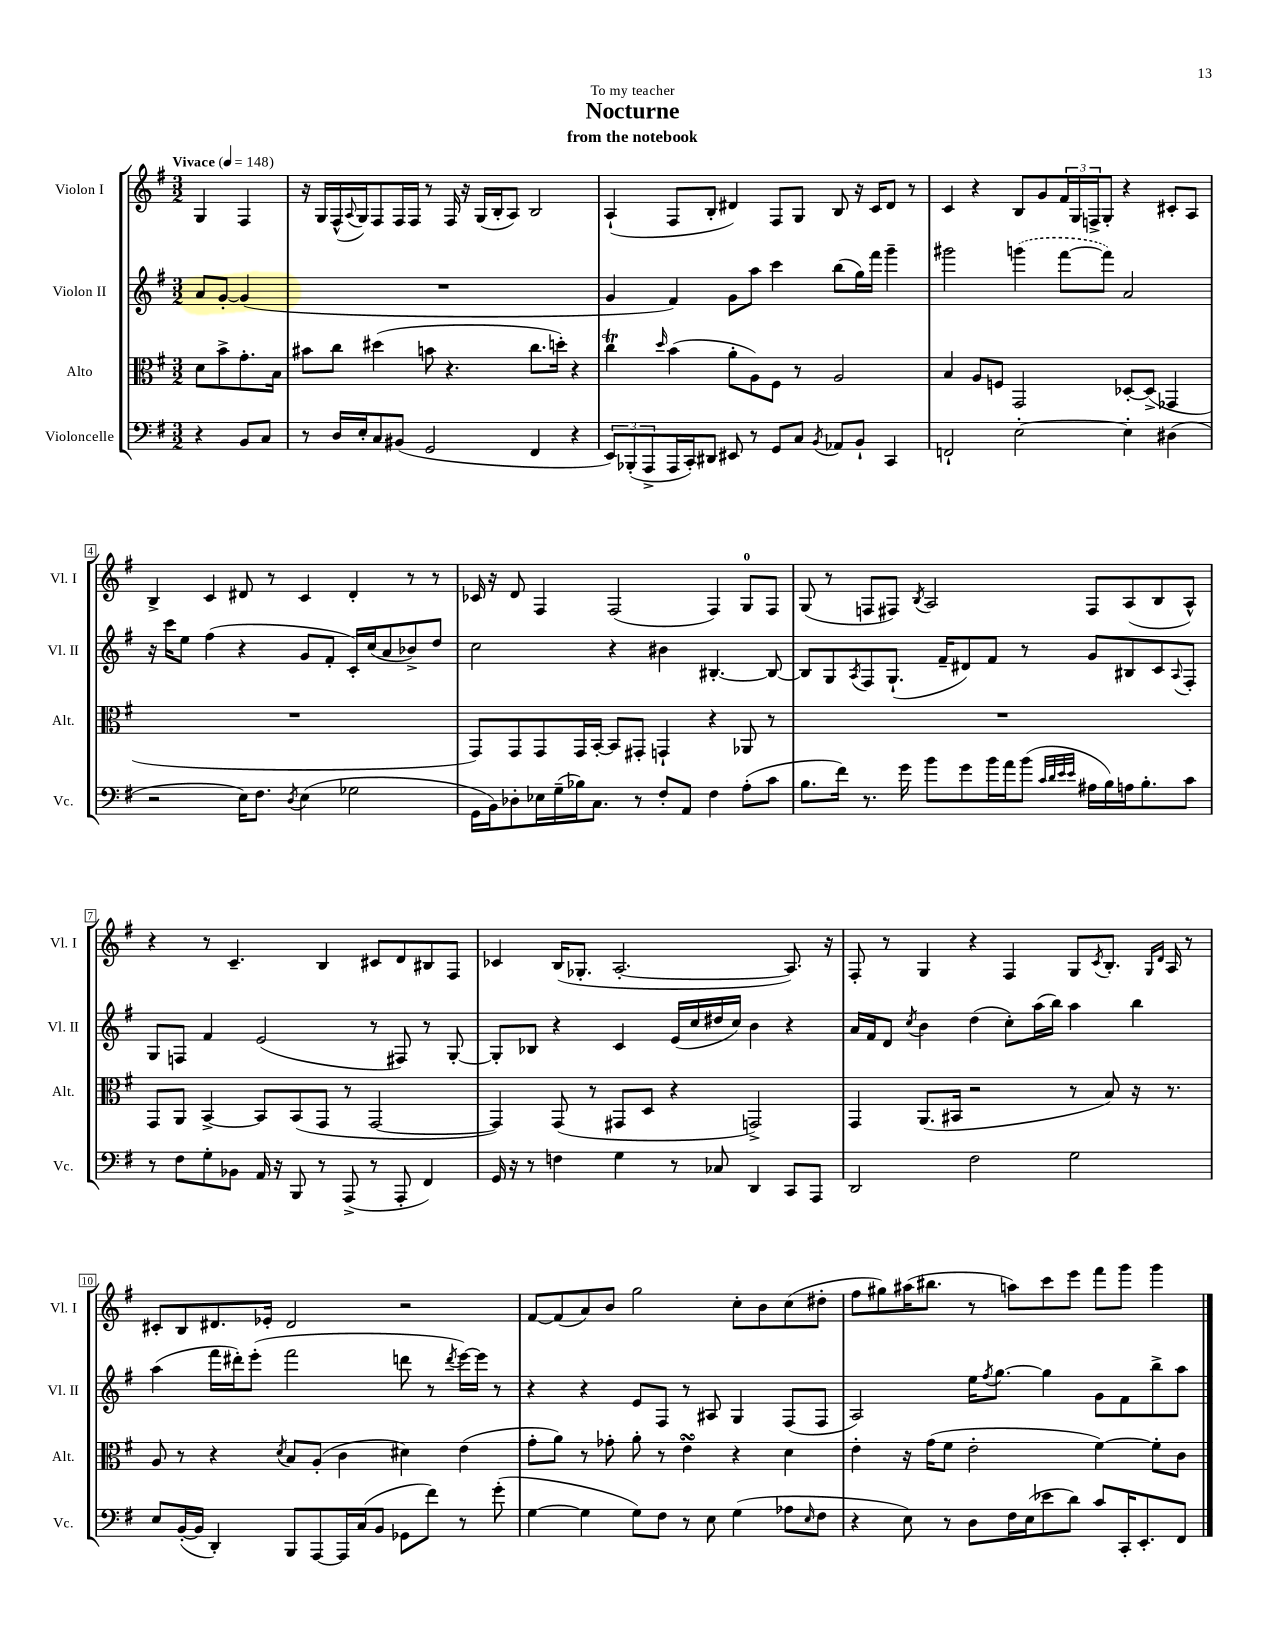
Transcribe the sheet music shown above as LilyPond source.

\header { title = "Nocturne" subtitle = "from the notebook" dedication = "To my teacher" }
<<
\new StaffGroup <<
\new Staff = "s0" \with { instrumentName = "Violon I" shortInstrumentName = "Vl. I" } {
    \clef treble \key g \major \numericTimeSignature \time 3/2 \partial 2 \tempo "Vivace" 4 = 148
    g4 fis4 |
    r16 g16 fis16-^( \appoggiatura { a8 } g16) fis8 fis16 fis16 r8 fis16 r16 g16( b16-. a8) b2 |
    a4-!( fis8 b8-. dis'4) fis8 g8 b8 r16 c'16 dis'8 r8 |
    c'4 r4 b8 g'8 \tuplet 3/2 { fis'16 g16 f16-> } g8-. r4 cis'8-. a8 |
    b4-> c'4 dis'8 r8 c'4 dis'4-. r8 r8 |
    ces'16 r16 d'8 fis4 fis2( fis4) g8-0 fis8 |
    g8( r8 f8 fis8) \acciaccatura { b8 } a2 fis8 a8( b8 a8-^) |
    r4 r8 c'4.-- b4 cis'8 d'8 bis8 fis8 |
    ces'4 b16( ges8.-. a2.~-. a8.) r16 |
    fis8-. r8 g4 r4 fis4 g8 \acciaccatura { c'8 } b8.-. \grace { g16 d'16 } a16 r8 |
    cis'8-. b8 dis'8. ees'16-. dis'2 r2 |
    fis'8~ fis'8( a'8) b'8 g''2 c''8-. b'8 c''8( dis''8-. |
    fis''8 gis''8) ais''16( bis''8. r8 a''8) c'''8 e'''8 fis'''8 g'''8 g'''4 \bar "|." |
}
\new Staff = "s1" \with { instrumentName = "Violon II" shortInstrumentName = "Vl. II" } {
    \clef treble \key g \major \numericTimeSignature \time 3/2 \partial 2
    a'8 g'8~-. g'4( |
    R1. |
    g'4 fis'4) g'8 a''8 c'''4 b''8( g''16) fis'''16 g'''4-- |
    gis'''2 \once \slurDashed g'''4( fis'''8~ fis'''8) a'2 |
    r16 c'''16 e''8 fis''4( r4 g'8 fis'8-. c'16-.) c''16( a'8 bes'8->) d''8 |
    c''2 r4 bis'4 bis4.~-. bis8~ |
    bis8 g8 \acciaccatura { a8 } fis8 g8.-!( fis'16-- dis'8) fis'8 r8 g'8 bis8 c'8 \appoggiatura { a8 } fis8-. |
    g8 f8 fis'4 e'2( r8 fis8) r8 g8~-. |
    g8-. bes8 r4 c'4 e'16( c''16 dis''16 c''16) b'4 r4 |
    a'16 fis'16 d'8 \acciaccatura { c''8 } b'4 d''4( c''8-.) a''16( b''16) a''4 b''4 |
    a''4( fis'''16 dis'''16-.) e'''8-.( fis'''2 d'''8 r8 \acciaccatura { d'''8 } e'''16~) e'''16 r8 |
    r4 r4 e'8 fis8 r8 ais8 g4 fis8( fis8 |
    a2) e''16 \acciaccatura { fis''8 } g''8.~ g''4 g'8 fis'8 b''8-> a''8 \bar "|." |
}
\new Staff = "s2" \with { instrumentName = "Alto" shortInstrumentName = "Alt." } {
    \clef alto \key g \major \numericTimeSignature \time 3/2 \partial 2
    d'8 b'8-> g'8.-. b16 |
    bis'8 c''8 dis''4( b'8 r4. c''8. d''16-.) r4 |
    c''4\trill \grace { d''16 } b'4( a'8-. a8) fis8 r8 a2 |
    b4 a8 f8 g,2 des8~-. des8->( ges,4 |
    R1. |
    g,8) g,8 g,8 g,16 b,16~-. b,8 gis,8-. g,4-! r4 aes,8 r8 |
    R1. |
    g,8 a,8 b,4~-> b,8 b,8( g,8 r8 g,2~ |
    g,4) g,8( r8 gis,8 d8 r4 g,2->) |
    g,4 a,8.( bis,16 r2 r8 b8) r16 r8. |
    a8 r8 r4 \acciaccatura { d'8 } b8 a8-.( c'4 dis'4) e'4( |
    g'8-. a'8) r8 ges'8-. a'8-. r8 e'4\turn r4 d'4 |
    e'4-. r16 g'16( fis'8 e'2-. fis'4~) fis'8-. c'8 \bar "|." |
}
\new Staff = "s3" \with { instrumentName = "Violoncelle" shortInstrumentName = "Vc." } {
    \clef bass \key g \major \numericTimeSignature \time 3/2 \partial 2
    r4 b,8 c8 |
    r8 d16 e16-. c8 bis,8( g,2 fis,4 r4 |
    \tuplet 3/2 { e,8) bes,,8-.( a,,8-> } a,,16 c,16-.) dis,8 eis,8 r8 g,8 c8 \acciaccatura { b,8 } aes,8 b,8-! c,4 |
    f,2-! e2~-. e4-. dis4( |
    r2 e16) fis8. \acciaccatura { d8 } e4( ges2 |
    g,16 b,16) des8-. ees16 g16--( bes16) c8. r8 fis8-. a,8 fis4 a8-.( c'8 |
    b8. fis'16) r8. g'16 b'8 g'8 b'16 a'16 b'8( \grace { c'32 d'32 e'32 e'32 } ais16 b16) a16 b8.-. c'8 |
    r8 fis8 g8-. bes,8 a,16 r16 b,,8 r8 a,,8->( r8 a,,8-. fis,4) |
    g,16 r16 r8 f4 g4 r8 ces8 d,4 c,8 a,,8 |
    d,2 fis2 g2 |
    e8 b,16~-.( b,16 d,4-.) b,,8 a,,8~ a,,16 c16( b,8 ges,8 fis'8) r8 g'8-.( |
    g4~ g4 g8) fis8 r8 e8 g4( aes8 \grace { e16 } fis8 |
    r4 e8) r8 d8 fis16 e16( ees'8 d'8) c'8 c,16-. e,8.-. fis,8 \bar "|." |
}
>>
>>
\layout { \context { \Score \override BarNumber.stencil = #(make-stencil-boxer 0.1 0.3 ly:text-interface::print) } }
